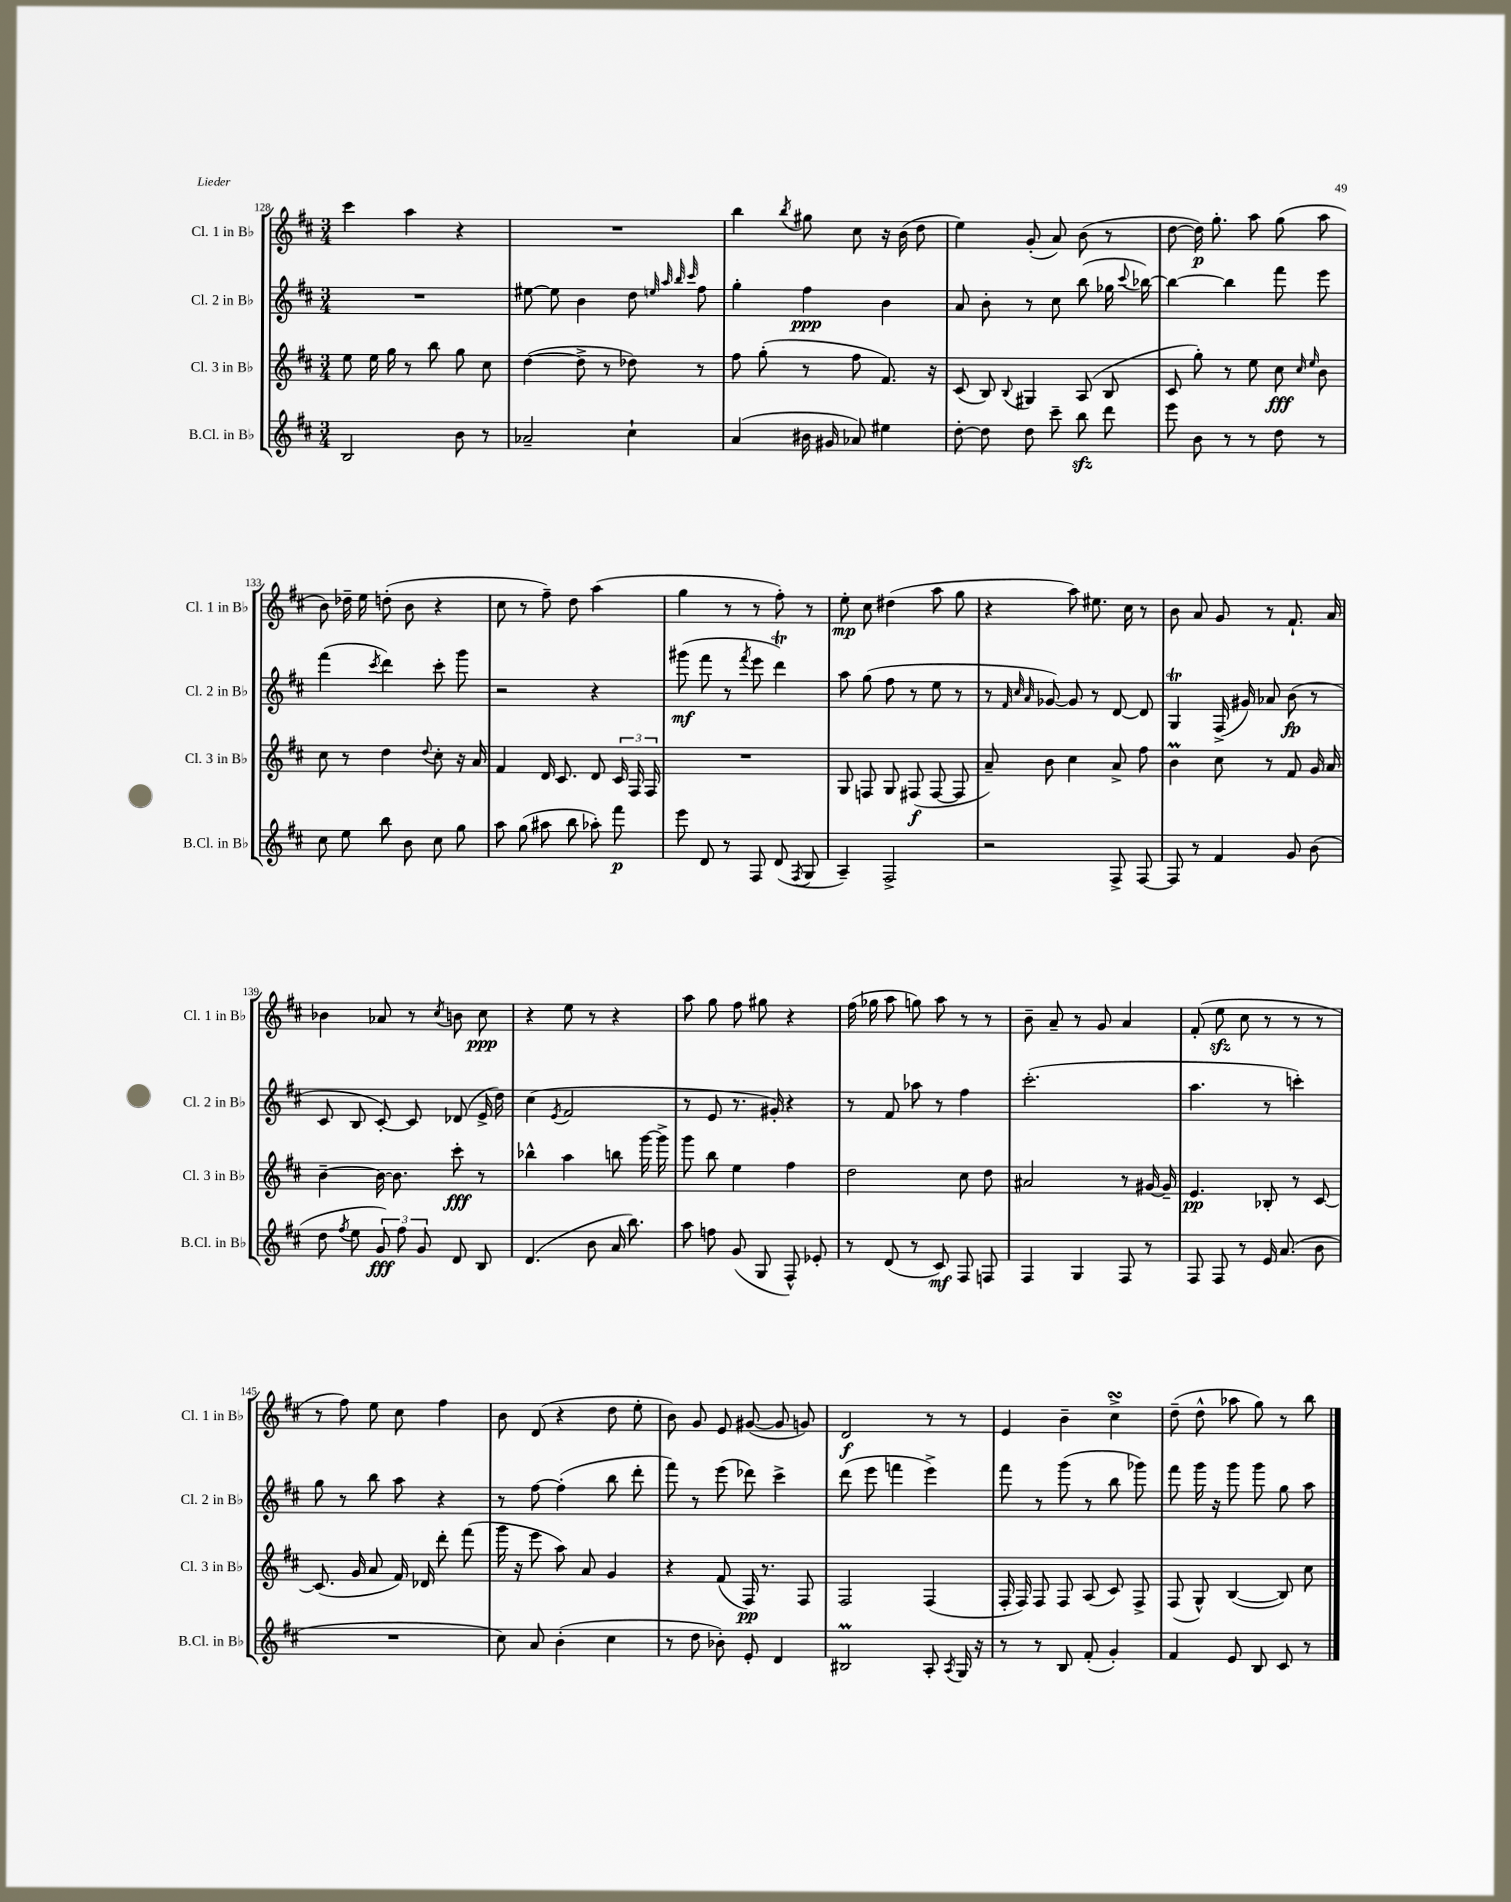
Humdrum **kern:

**kern	**kern	**kern	**kern
*staff4	*staff3	*staff2	*staff1
*clefG2	*clefG2	*clefG2	*clefG2
*k[f#c#]	*k[f#c#]	*k[f#c#]	*k[f#c#]
*M3/4	*M3/4	*M3/4	*M3/4
2B/	8ee\	2.r	4ccc#\
.	16ee\	.	.
.	16gg\	.	.
.	8r	.	4aa\
.	8bb\	.	.
8b\	8gg\	.	4r
8r	8cc#\	.	.
=	=	=	=
2a-~/	([4dd\	[8ee#\	2.r
.	.	8ee#\]	.
.	8dd^\]	4b\	.
.	8r	.	.
4cc#`\	8dd-\)	8dd\	.
.	.	32qqee/	.
.	.	32qqaa/	.
.	.	32qqbb/	.
.	.	32qqccc#/	.
.	8r	8ff#\	.
=	=	=	=
(4a/	8ff#\	4gg'\	4bb\
.	(8gg'\	.	.
.	.	.	8qbb/
16b#\	8r	4ff#\	8gg#\
16g#/	.	.	.
8a-/)	8ff#\	.	8cc#\
4ee#\	8.f#/)	4b\	16r
.	.	.	(16b\
.	.	.	8dd\
.	16r	.	.
=	=	=	=
[8dd'\	(8c#/	8a/	4ee\)
8dd\]	8B/)	8b'\	.
.	8qqB/	.	.
8dd\	4G#/	8r	(8g'/
8ccc#~\	.	8cc#\	8a/)
8bb\	(8A/	(8bb\	(8b\
8ddd\	8B/	16gg-\	8r
.	.	8qqccc#/	.
.	.	[16bb-\)	.
=	=	=	=
8eee\	8c#/	4bb-\_	[8dd\
8b\	8gg'\)	.	16dd\])
.	.	.	8.gg'\
8r	8r	4bb-\]	.
8r	8ee\	.	8aa\
8dd\	8cc#\	8fff#\	(8gg\
.	16qqcc#/	.	.
.	16qqee/	.	.
8r	8b\	8eee\	8aa\
=	=	=	=
8cc#\	8cc#\	(4fff#\	8b\)
8ee\	8r	.	16dd-~\
.	.	.	16ee\
.	.	8qccc#/	.
8bb\	4dd\	4ddd\)	(8dd'\
8b\	.	.	8b\
.	8qqdd/	.	.
8cc#\	8cc#'\	8ccc#'\	4r
8gg\	16r	8ggg\	.
.	16a/	.	.
=	=	=	=
8aa\	4f#/	2r	8cc#\
(8gg\	.	.	8r
8aa#\	16d/	.	8ff#~\)
.	8.c#/	.	.
8bb\	.	.	8dd\
8aa-'\)	8d/	4r	(4aa\
8fff#\	24c#/	.	.
.	24F#/	.	.
.	24F#/	.	.
=	=	=	=
8eee\	2.r	(8ggg#\	4gg\
8d/	.	8fff#\	.
8r	.	8r	8r
.	.	8qfff#/	.
8F#/	.	8eee\	8r
(8d/	.	4ddd\)	8ff#'\)
8qF#/	.	.	.
8G/	.	.	8r
=	=	=	=
4A~/)	8G/	8aa\	8ee'\
.	8F/	(8gg\	8cc#\
2F#^/	8G/	8ff#\	(4dd#\
.	(8F#/	8r	.
.	[8F#/	8ee\	8aa\
.	8F#/]	8r	8gg\
=	=	=	=
2r	8a~/)	8r	4r
.	.	32qqf#/	.
.	.	32qqcc#/	.
.	.	32qqa/	.
.	8b\	[8g-/)	.
.	4cc#\	8g-/]	8aa\)
.	.	8r	8.ee#\
8F#^/	8a^/	[8d/	.
.	.	.	16cc#\
[8F#/	8ff#\	8d/]	8r
=	=	=	=
8F#/]	4b\	4G/	8b\
8r	.	.	8a/
4f#/	8cc#\	(16F#^/	8g/
.	.	16g#/)	.
.	8r	8a-/	8r
8g/	8f#/	(8b\	8.f#`/
(8b\	16g/	8r	.
.	16a/	.	16a/
=	=	=	=
8dd\	[4b~\	8c#/	4b-\
8qff#/	.	.	.
8ee\	.	8B/	.
12g/)	16b\_	[8c#'/)	8a-/
.	8.b\]	.	.
12ff#\	.	.	.
.	.	8c#/]	8r
12g/	.	.	.
.	.	.	8qcc#/
8d/	8ccc#'\	(8d-/	8b\
8B/	8r	16e^/	8cc#\
.	.	16dd\)	.
=	=	=	=
(4.d/	4bb-^^\	(4cc#\	4r
.	.	8qe/	.
.	4aa\	2f#/	8ee\
8b\	.	.	8r
16a/	8bb\	.	4r
8.bb\)	.	.	.
.	[16ggg\	.	.
.	16ggg^\]	.	.
=	=	=	=
8aa\	8ggg\	8r	8aa\
8ff\	8bb\	8e/	8gg\
(8g/	4ee\	8.r	8ff#\
8G/	.	.	8gg#\
.	.	16g#'/)	.
8F#^^/)	4ff#\	4r	4r
8e-'/	.	.	.
=	=	=	=
8r	2dd\	8r	(16ff#\
.	.	.	16gg-\
(8d/	.	8f#/	8aa\
8r	.	8aa-\	8gg\)
8c#/)	.	8r	8aa\
8F#/	8cc#\	4ff#\	8r
8F/	8dd\	.	8r
=	=	=	=
4F#/	2a#/	(2.ccc#'\	8b~\
.	.	.	8a~/
4G/	.	.	8r
.	.	.	8g/
8F#/	8r	.	4a/
8r	[16g#/	.	.
.	16g#~/]	.	.
=	=	=	=
8F#/	4.e/	4.aa\	(8f#'/
8F#/	.	.	8ee\
8r	.	.	8cc#\
16e/	8B-'/	8r	8r
(8.a/	.	.	.
.	8r	4ccc'\)	8r
8b\	[8c#/	.	8r
=	=	=	=
2.r	(8.c#/]	8gg\	8r
.	.	8r	8ff#\)
.	16g/	.	.
.	8a/	8bb\	8ee\
.	16f#/)	8aa\	8cc#\
.	16d-/	.	.
.	8ddd'\	4r	4ff#\
.	(8fff#\	.	.
=	=	=	=
8cc#\)	16ggg\	8r	8b\
.	16r	.	.
8a/	8eee\	[8ff#\	(8d/
(4b'\	8aa\)	(4ff#'\]	4r
.	8a/	.	.
4cc#\	4g/	8bb\	8dd\
.	.	8ddd'\	8ee'\
=	=	=	=
8r	4r	8fff#\)	8b\)
8dd\	.	8r	8g/
8b-'\)	(8f#/	(8eee\	8e/
8e'/	16F#/)	8ddd-\)	([8g#/
.	8.r	.	.
4d/	.	4ccc#^\	8g#/]
.	8F#/	.	8g/)
=	=	=	=
2B#/	2F#/	(8ddd\	2d/
.	.	8eee\	.
.	.	4fff\	.
8A'/	(4F#/	4eee^\)	8r
8qA/	.	.	.
16G/	.	.	8r
16r	.	.	.
=	=	=	=
8r	16F#'/	8fff#\	4e/
.	16F#/)	.	.
8r	8F#/	8r	.
8B/	8F#/	(8ggg\	4b~\
(8f#'/	(8A/	8r	.
4g'/)	8c#/)	8bb\	4cc#^\
.	8F#^/	8ggg-\)	.
=	=	=	=
4f#/	(8F#/	8fff#\	(8dd~\
.	8G^^/)	16ggg\	8dd^^\
.	.	16r	.
8e/	([4B/	8ggg\	8aa-\
8B/	.	8ggg\	8gg\)
8c#/	8B/])	8gg\	8r
8r	8cc#\	8aa\	8bb\
==	==	==	==
*-	*-	*-	*-
